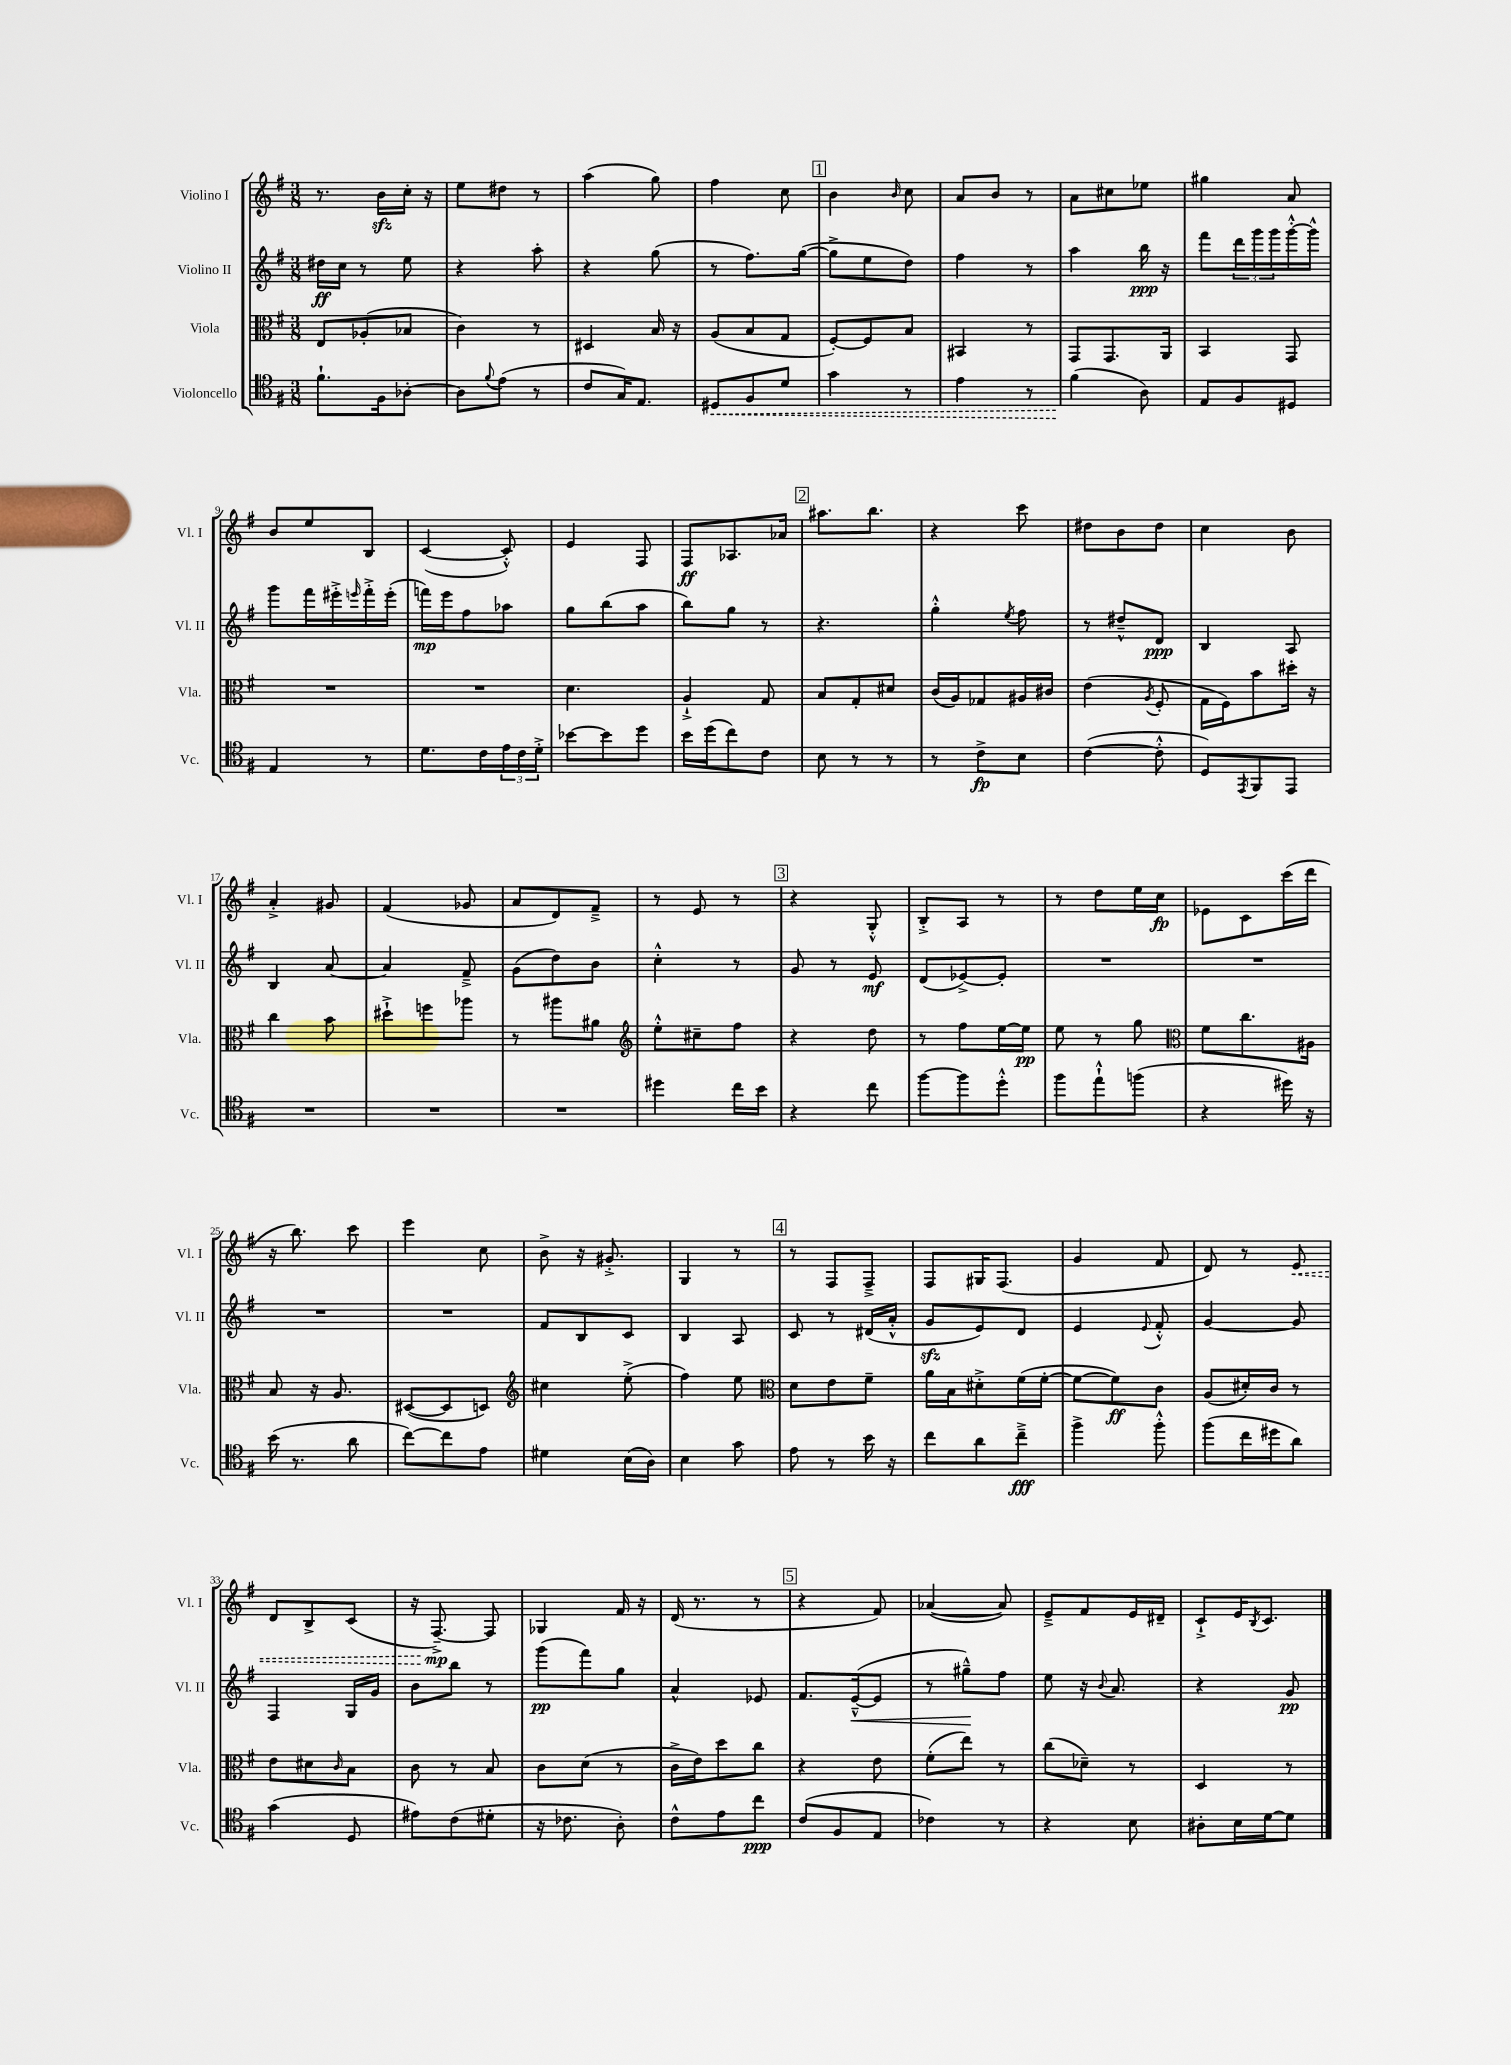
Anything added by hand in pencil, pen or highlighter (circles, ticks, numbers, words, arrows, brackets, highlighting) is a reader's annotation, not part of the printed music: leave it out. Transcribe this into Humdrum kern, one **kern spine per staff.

**kern	**kern	**kern	**kern
*staff4	*staff3	*staff2	*staff1
*clefC4	*clefC3	*clefG2	*clefG2
*k[f#]	*k[f#]	*k[f#]	*k[f#]
*M3/8	*M3/8	*M3/8	*M3/8
8.f#`\L	8E/L	16dd#\LL	8.r
.	.	16cc\JJ	.
.	(8A-'/	8r	.
16F#\k	.	.	16b\LL
[8A-'\J	8B-/J	8ee\	16cc'\JJ
.	.	.	16r
=	=	=	=
8A-\]L	4c\)	4r	8ee\L
8qqf#/	.	.	.
(8e\J	.	.	8dd#\J
8r	8r	8aa'\	8r
=	=	=	=
8c/L	4D#/	4r	(4aa\
16G/K)	.	.	.
8.E/J	.	.	.
.	16B/	(8gg\	8gg\)
.	16r	.	.
=	=	=	=
8D#/L	(8A/L	8r	4ff#\
8F#/	8B/	8.ff#\L)	.
8d/J	8G/J	.	8cc\
.	.	([16gg\Jk	.
=	=	=	=
4g\	[8F#'/L)	8gg^\]L	4b\
.	8F#/]	8ee\	.
.	.	.	16qqb/
8r	8B/J	8dd\J)	8cc\
=	=	=	=
4e\	4BB#/	4ff#\	8a/L
.	.	.	8b/J
8r	8r	8r	8r
=	=	=	=
(4f#\	8GG/L	4aa\	8a\L
.	8.GG/	.	8cc#\
8A\)	.	16bb\	8ee-\J
.	16AA/Jk	16r	.
=	=	=	=
8E/L	4BB/	8fff#\L	4gg#\
8F#/	.	24ddd\L	.
.	.	24ggg\	.
.	.	24ggg\	.
8D#/J	8GG/	[16ggg'^^\	8a/
.	.	16ggg^^\]JJ	.
=	=	=	=
4E/	4.r	8ggg\L	8b/L
.	.	16fff#\L	8ee/
.	.	16eee#'^\	.
.	.	16qqeee/	.
8r	.	16fff#'^\	8B/J
.	.	(16eee'\JJ	.
=	=	=	=
8.d\L	4.r	16fff\LL)	([4c/
.	.	16eee\J	.
.	.	8ff#\	.
16c\L	.	.	.
24e\	.	8aa-\J	8c'^^/])
24c\	.	.	.
24d'^\JJ	.	.	.
=	=	=	=
[8b-\L	4.d\	8gg\L	4e/
8b-\]	.	(8bb\	.
8dd\J	.	8aa\J	8F#/
=	=	=	=
16b\LL	4A`^/	8bb\L)	8F#/L
(16dd\J	.	.	.
8cc\)	.	8gg\J	8.A-/
8c\J	8G/	8r	.
.	.	.	16a-/Jk
=	=	=	=
8B\	8B/L	4.r	8.aa#\L
8r	8G'/	.	.
.	.	.	8.bb\J
8r	8d#/J	.	.
=	=	=	=
8r	(16c/LL	4gg'^^\	4r
.	16A/J)	.	.
8c^\L	8G-/	.	.
.	.	8qee/	.
8B\J	16A#/L	8ff#\	8ccc\
.	16c#/JJ	.	.
=	=	=	=
([4c\	(4e\	8r	8dd#\L
.	.	8dd#~^^/L	8b\
.	8qA/	.	.
8c'^^\]	8F#'/	8d/J	8dd#\J
=	=	=	=
8D/L)	16G\LL	4B/	4cc\
.	16F#\J)	.	.
8qEE/	.	.	.
8FF#/	8b\	.	.
8EE/J	16dd#'\Jk	8A/	8b\
.	16r	.	.
=	=	=	=
4.r	4cc\	4B/	4a'^/
.	8b\	[8a/	8g#/
=	=	=	=
4.r	8dd#`^\L	4a/]	(4f#/
.	8ff\	.	.
.	8aa-\J	8f#~^/	8g-/
=	=	=	=
4.r	8r	(8g\L	8a/L
.	8aa#\L	8dd\)	8d/)
.	8a#\J	8b\J	8f#~^/J
=	=	=	=
*	*clefG2	*	*
4dd#\	8ee'^^\L	4cc'^^\	8r
.	8cc#~\	.	8e/
16cc\LL	8ff#\J	8r	8r
16b\JJ	.	.	.
=	=	=	=
4r	4r	8g/	4r
.	.	8r	.
8cc\	8dd\	8e/	8G'^^/
=	=	=	=
[8ff#\L	8r	(8d/L	8B'^/L
8ff#\]	8ff#\L	[8e-^/)	8A/J
8dd'^^\J	[16ee\L	8e-'/]J	8r
.	16ee\]JJ	.	.
=	=	=	=
8ff#\L	8ee\	4.r	8r
8ee`^^\	8r	.	8dd\L
(8ff\J	8gg\	.	16ee\L
.	.	.	16cc\JJ
=	=	=	=
*	*clefC3	*	*
4r	8f#\L	4.r	8e-\L
.	8.cc\	.	8c\
16dd#\)	.	.	(16ccc\L
16r	16A#\Jk	.	16ddd\JJ
=	=	=	=
(16b\	8B/	4.r	16r
8.r	.	.	8.bb\)
.	16r	.	.
.	8.A/	.	.
8a\	.	.	8ccc\
=	=	=	=
[8cc\L)	([8D#/L	4.r	4eee\
8cc\]	8D#/]	.	.
8e\J	8D/J)	.	8cc\
=	=	=	=
*	*clefG2	*	*
4d#\	4cc#\	8f#/L	8b^\
.	.	8B/	16r
.	.	.	8.g#'^/
(16B\LL	(8ee'^\	8c/J	.
16A\JJ)	.	.	.
=	=	=	=
4B\	4ff#\)	4B/	4G/
8g\	8ee\	8A/	8r
=	=	=	=
*	*clefC3	*	*
8e\	8d\L	8c/	8r
8r	8e\	8r	8F#/L
16b\	8f#~\J	(16d#/LL	8F#~^/J
16r	.	16a'^^/JJ	.
=	=	=	=
8cc\L	16a\LL	8g/L	8F#/L
.	16B\J	.	.
8a\	8d#'^\	8e/)	16G#/K
.	.	.	(8.F#/J
8cc~^\J	(16f#\L	8d/J	.
.	[16f#'\JJ	.	.
=	=	=	=
4ff#^\	8f#\_L	4e/	4g/
.	8f#\])	.	.
.	.	8qqe/	.
8ff#'^^\	8c\J	8f#'^^/	8f#/
=	=	=	=
(8ff#\L	(8A/L	[4g/	8d/)
16cc\L	16d#'/L)	.	8r
16dd#\J	16c/JJ	.	.
8a\J)	8r	8g/]	8e/
=	=	=	=
(4g\	8e\L	4F#/	8d/L
.	8d#\	.	8B^/
.	16qqc/	.	.
8D/	8B\J	16G/LL	(8c/J
.	.	16g/JJ	.
=	=	=	=
8e#\L)	8c\	8b\L	16r
.	.	.	[8.F#~^/)
(8c\	8r	8bb\J	.
8d#'\J	8B/	8r	8F#/]
=	=	=	=
16r	8c\L	(8ggg\L	4G-/
8.c-\	.	.	.
.	(8d\J	8fff#\)	.
8A'\)	8r	8gg\J	16f#/
.	.	.	16r
=	=	=	=
8c^^\L	16c^\LL	4a^^/	(16d/
.	16e\J)	.	8.r
8e\	8dd\	.	.
8cc\J	8cc\J	8e-/	8r
=	=	=	=
(8c/L	4r	8.f#/L	4r
8F#/	.	.	.
.	.	([16e~^^/k	.
8E/J	8e\	8e/]J	8f#/)
=	=	=	=
4c-\)	(8f#'\L	8r	([4a-/
.	8ee\J)	8gg#~^^\L)	.
8r	8r	8ff#\J	8a-/])
=	=	=	=
4r	(8cc\L	8ee\	8e~^/L
.	8d-~\J)	16r	8f#/
.	.	8qqb/	.
.	.	8.a/	.
8B\	8r	.	16e/L
.	.	.	16d#~/JJ
=	=	=	=
8A#'\L	4D/	4r	8c`^/L
16B\L	.	.	16e/K
.	.	.	8qB/
[16d\J	.	.	8.c/J
8d\]J	8r	8g/	.
==	==	==	==
*-	*-	*-	*-
